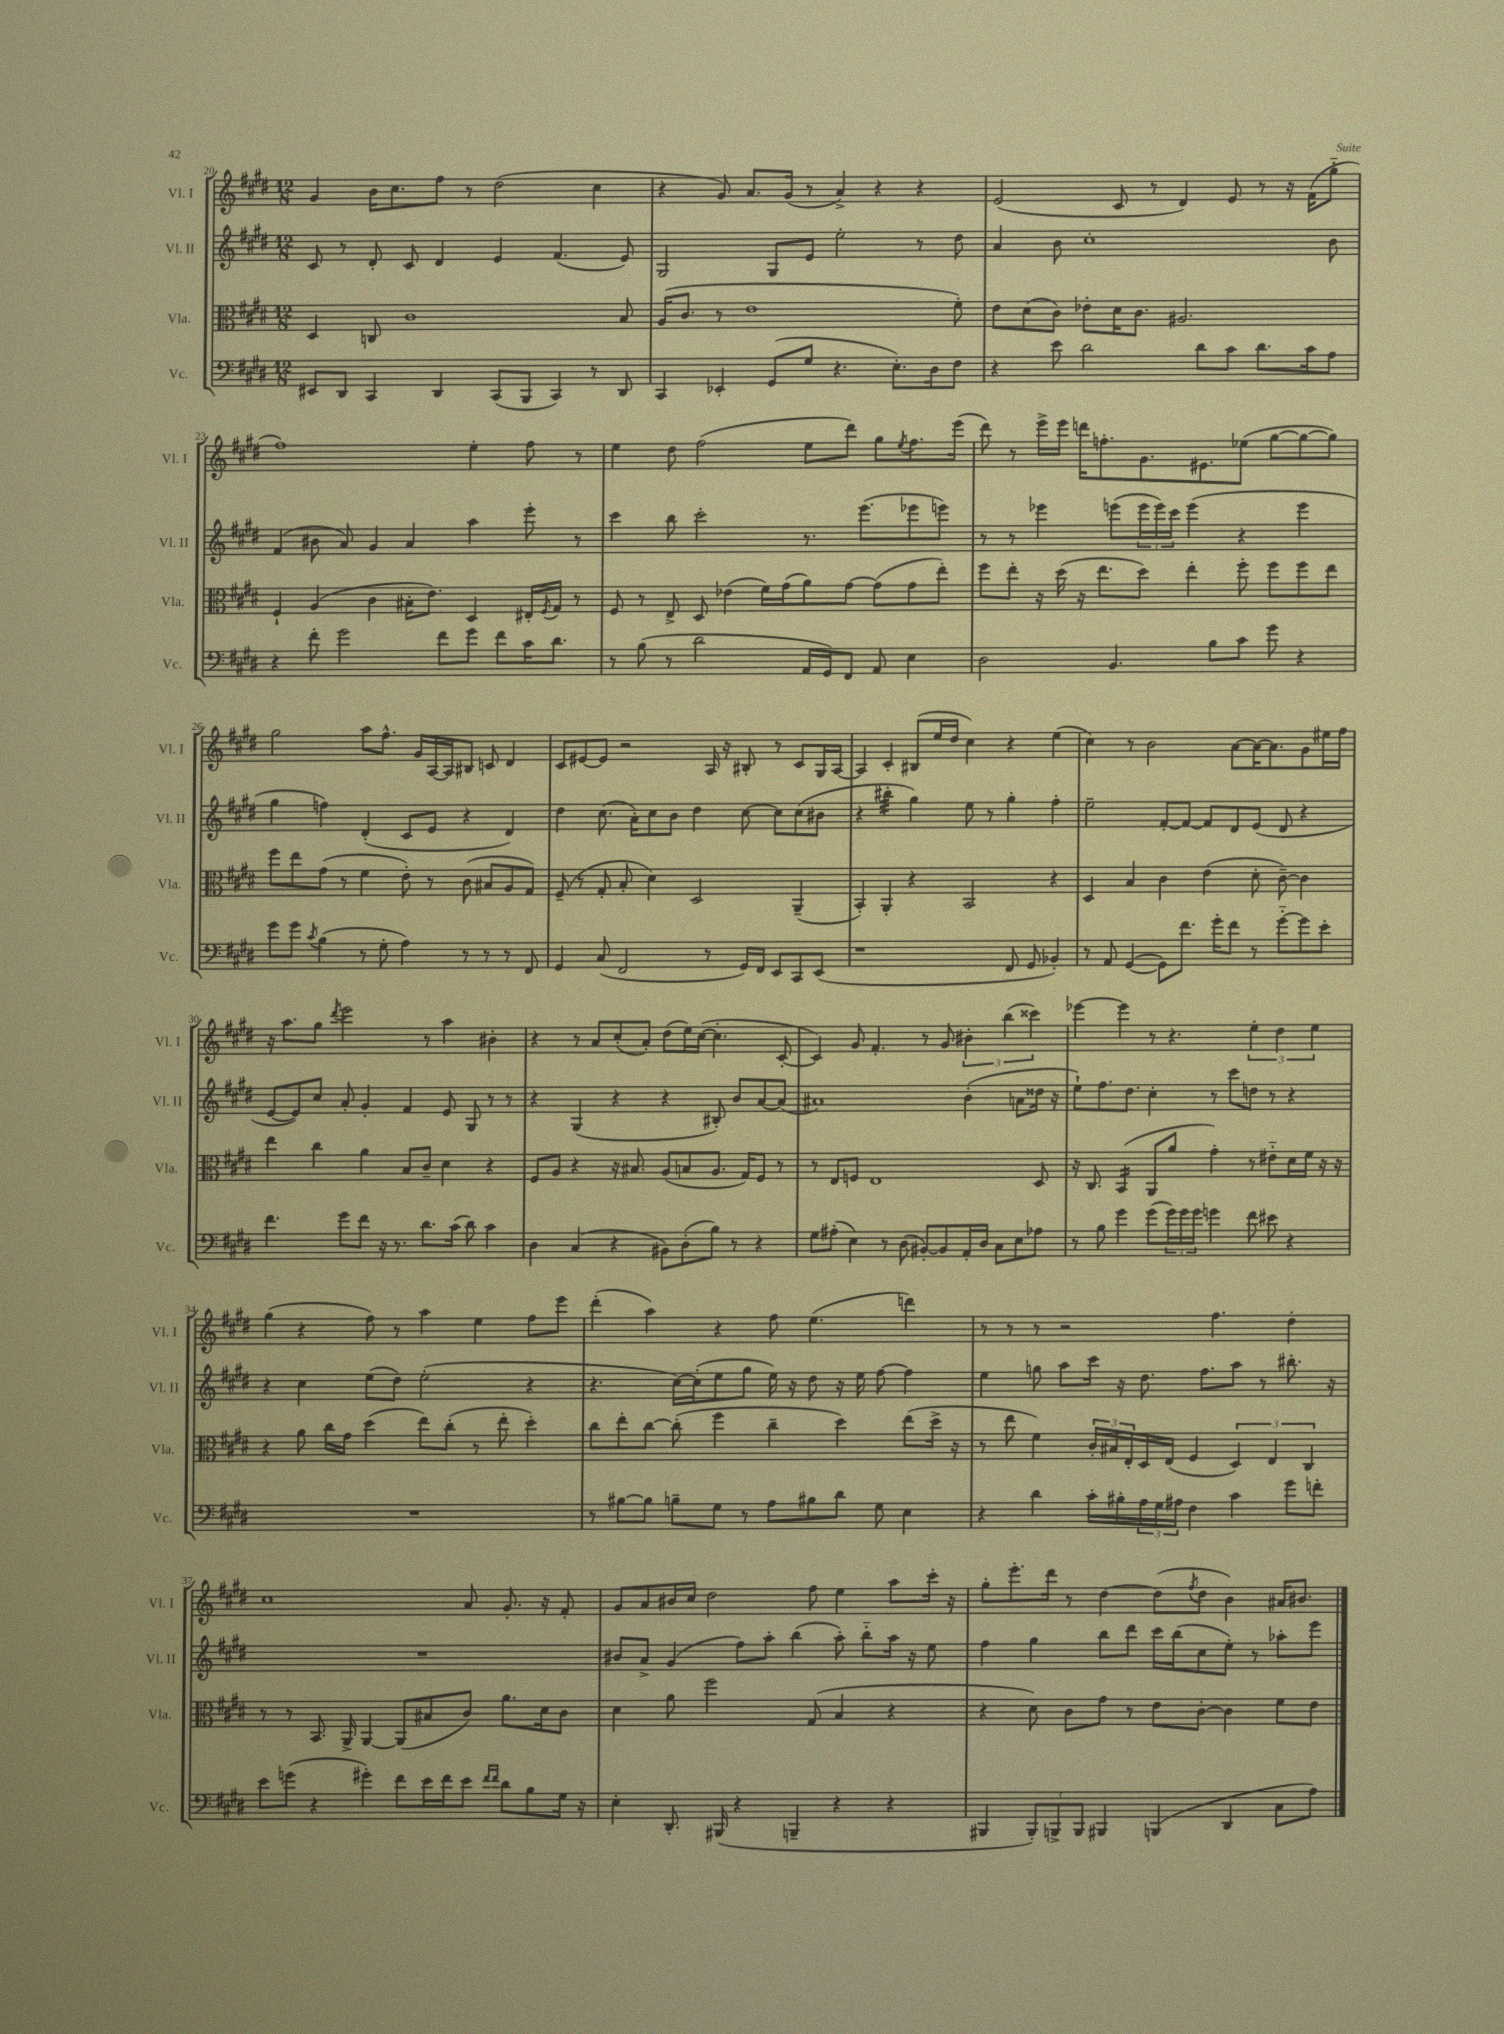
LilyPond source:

<<
\new StaffGroup <<
\new Staff = "s0" \with { instrumentName = "Vl. I" shortInstrumentName = "Vl. I" } {
    \clef treble \key e \major \numericTimeSignature \time 12/8
    gis'4 b'16 cis''8. fis''8 r8 dis''2( cis''4 |
    r4 gis'8) a'8. gis'16( r8 a'4->) r4 r4 |
    e'2( cis'8 r8 dis'4) e'8 r8 r16 fis'16( gis''8-_ |
    fis''1) e''4-. fis''8 r8 |
    e''4 dis''8 fis''2( e''8 dis'''8) gis''8 \acciaccatura { e''8 } fis''8. e'''16( |
    dis'''8) r8 e'''16-> e'''16 d'''16 f''8.-. gis'8. eis'8. ees''8( gis''8~ gis''8~ gis''8) |
    gis''2 a''8 fis''8.-^ gis'16 a16~ a16 bis8 c'8 dis'4 |
    cis'8 eis'8~ eis'8 r2 a16 r16 bis8-. r8 cis'8 gis16 a16~ |
    a4 cis'4-. bis8( e''16 dis''16 cis''4) r4 e''4( |
    cis''4) r8 b'2 a'8~ a'16~ a'8. gis'8 eis''16 fis''16 |
    r16 a''8. gis''8 \acciaccatura { dis'''8 } e'''2 r8 a''4 bis'4-. |
    r4 r8 a'8 cis''8-.( a'8-.) dis''8( e''16) cis''16~( cis''4.-. cis'8~-. |
    cis'4) gis'8 fis'4.-. r8 gis'8 \tuplet 3/2 { bis'4-. b''4( cisis'''4) } |
    ees'''4~ ees'''4 r8 r4. \tuplet 3/2 { e''4-. dis''4 e''4 } |
    gis''4( r4 fis''8) r8 a''4 e''4 fis''8 e'''8 |
    dis'''4-.( a''4) r4 fis''8 e''4.( d'''4) |
    r8 r8 r8 r2 fis''4. dis''4-. |
    cis''1 a'8 gis'8.-. r16 fis'8-. |
    gis'8 a'8 bis'16 cis''16 dis''2 fis''8 e''4 a''8 cis'''16-. r16 |
    gis''8-. e'''8.-. dis'''16 r8 dis''4~ dis''8( \acciaccatura { fis''8 } dis''8 b'4) ais'16 bis'8. \bar "|." |
}
\new Staff = "s1" \with { instrumentName = "Vl. II" shortInstrumentName = "Vl. II" } {
    \clef treble \key e \major \numericTimeSignature \time 12/8
    cis'8 r8 dis'8-. cis'8 dis'4 e'4 fis'4.( e'8) |
    gis2 gis8 e'8 e''2-. r8 dis''8 |
    a'4 b'8 cis''1-. b'8 |
    fis'4( bis'8 a'8) gis'4 a'4 a''4 e'''8-. r8 |
    cis'''4 b''8 cis'''2-. r8. e'''8.( ees'''8 e'''8) |
    r8 r8 ees'''4 e'''8( \tuplet 3/2 { e'''16 e'''16) cis'''16 } e'''4( r4 e'''4 |
    gis''4 f''4) dis'4-.( cis'8 e'8 r4 dis'4) |
    dis''4 cis''8.( a'16-.) cis''8 b'8 dis''4 cis''8~ cis''8 cis''8( bis'8 |
    r4 bis''4:32-. gis''4) e''8 r8 gis''4-. fis''4-. |
    e''2-- fis'8~-. fis'8~ fis'8 dis'8 e'8( dis'8 r4 |
    e'8~ e'8) cis''8 a'8-. gis'4-. fis'4 e'8 gis8 r8 r8 |
    r4 gis4( r4 r4 bis8-.) b'8 a'8~ a'8( |
    ais'1) b'4-.( a'8 disis''16 r16 |
    e''8-!) fis''8. dis''8. cis''4-. r8 cis'''8 d''8 r8 r4 |
    r4 cis''4 e''8( dis''8) e''2-.( r4 |
    r4. cis''16~) cis''16-.( e''8 gis''8 e''16) r16 dis''8 r16 e''16 fis''8~ fis''4 |
    e''4 g''8 a''8 cis'''16 r16 dis''8. fis''8. a''8 r8 bis''8.-. r16 |
    R1. |
    bis'8 a'8-> gis'4( fis''8) a''8-. b''4( a''8-.) b''8-_ a''16 r16 e''8 |
    fis''4 gis''4 b''8 dis'''8 cis'''16 b''16( cis''8 e''8-.) r8 aes''8-. e'''8 \bar "|." |
}
\new Staff = "s2" \with { instrumentName = "Vla." shortInstrumentName = "Vla." } {
    \clef alto \key e \major \numericTimeSignature \time 12/8
    dis4 c8 cis'1 b8 |
    a16( cis'8. r8 e'1 fis'8-.) |
    e'8 dis'8( cis'8) ees'8-. dis'16 cis'8. ais2. |
    fis4-! a4( cis'4 bis16-. e'8.) dis4 eis16-. \acciaccatura { fis8 } gis16 r8 |
    fis8 r8 e8-> dis8 ees'4( fis'16) gis'16( a'8) gis'8~ gis'8( gis'8 e''8-.) |
    fis''8 e''8-. r16 dis''16( r16 e''8. dis''8) e''4-. fis''8-. fis''8 fis''8 e''8 |
    fis''8 e''8 gis'8( r8 fis'4 e'8-.) r8 cis'8( bis8 a8 gis8) |
    fis8--( r8 gis8-. b8-. dis'4) dis2 a,4--( |
    b,4-.) a,4-. r4 b,2 r4 |
    dis4 b4 cis'4 e'4( dis'8-. cis'8~--) cis'4 |
    e''4 cis''4 a'4 b8 cis'8-- dis'4 r4 |
    fis8 a8 r4 r16 bis8. a8( b8 a8. gis16) fis8 r8 |
    r8 e8 f8 e1 dis8 |
    r16 cis8. b,4:16( a,8 a'8 gis'4-.) r8 eis'8-_ dis'16 fis'16 r16 r16 |
    r4 a'8 cis''16 gis'16 dis''4( e''8) cis''8-.( r8 e''8-. dis''4-.) |
    cis''8 e''8-. cis''8~ cis''8-.( fis''4 cis''4-- dis''4) e''8( dis''16-> r16 |
    r8 e''8 fis'4) \tuplet 3/2 { cis'16-. bis16 e16-. } dis16 e16( fis4 \tuplet 3/2 { dis4) e4 cis4 } |
    r8 r8 b,8. a,16-> a,4~ a,8( bis8 cis'8) a'8. dis'16 cis'8 |
    dis'4 a'8 fis''2 gis8( b4 r4 |
    r4 dis'8) cis'8 gis'8 r8 e'8 cis'8~-. cis'4 fis'8 e'8 \bar "|." |
}
\new Staff = "s3" \with { instrumentName = "Vc." shortInstrumentName = "Vc." } {
    \clef bass \key e \major \numericTimeSignature \time 12/8
    eis,8 dis,8 cis,4 dis,4 cis,8( b,,8 cis,4) r8 dis,8 |
    cis,4 ees,4-. gis,8( gis8 r4. e8.-.) dis16 fis8 |
    r4 e'8 dis'2 dis'8 cis'8 dis'8. cis'16 a8 |
    r4 fis'8-. gis'2 fis'8 gis'8 fis'8 cis'16 dis'8. |
    r8 b8( r8 dis'2 a,16 gis,16) fis,8 a,8 e4 |
    dis2 b,4. b8 cis'8 gis'8 r4 |
    gis'8 gis'8 \acciaccatura { cis'8 } b4( r8 gis8-. a4) r8 r8 r8 fis,8 |
    gis,4 cis8( fis,2 r8 gis,16) fis,16 e,8 cis,8 e,8( |
    r1 fis,8 gis,8 bes,4-.) |
    r8 a,8 gis,4~( gis,8) fis'8. gis'16-. fis'8 r8 gis'8~-_ gis'8 e'8-. |
    fis'4. gis'8 fis'8 r16 r8. dis'8. cis'16( dis'8) cis'4 |
    dis4 cis4( r4 bis,8) dis8-.( b8) r8 r4 |
    gis8 ais8-.( e4) r8 dis8( bis,8~-.) bis,8 a,16-. dis16 cis8 e8 aes8 |
    r8 b8 gis'4 gis'8( \tuplet 3/2 { gis'16) gis'16 gis'16 } g'4 fis'8 eis'8 r4 |
    R1. |
    r8 bis8~ bis8 b8-- gis8 r8 a8 bis8 dis'8 gis8 e4 |
    r4 dis'4 cis'16-. bis16-. \tuplet 3/2 { a16 gis16 ais16 } fis4 cis'4 gis'8 f'8-. |
    e'8 g'8( r4 gis'4-.) fis'8 e'16 fis'16 e'8 \grace { fis'16 fis'16 } dis'8 b8 gis16 r16 |
    e4-. dis,8.-. bis,,16( r4 b,,4-- r4 r4 |
    bis,,4 \tuplet 3/2 { bis,,8-.) b,,8-> b,,8 } bis,,4 b,,4( dis,4 cis8 a8) \bar "|." |
}
>>
>>
\layout { \context { \Score currentBarNumber = #20 } }
